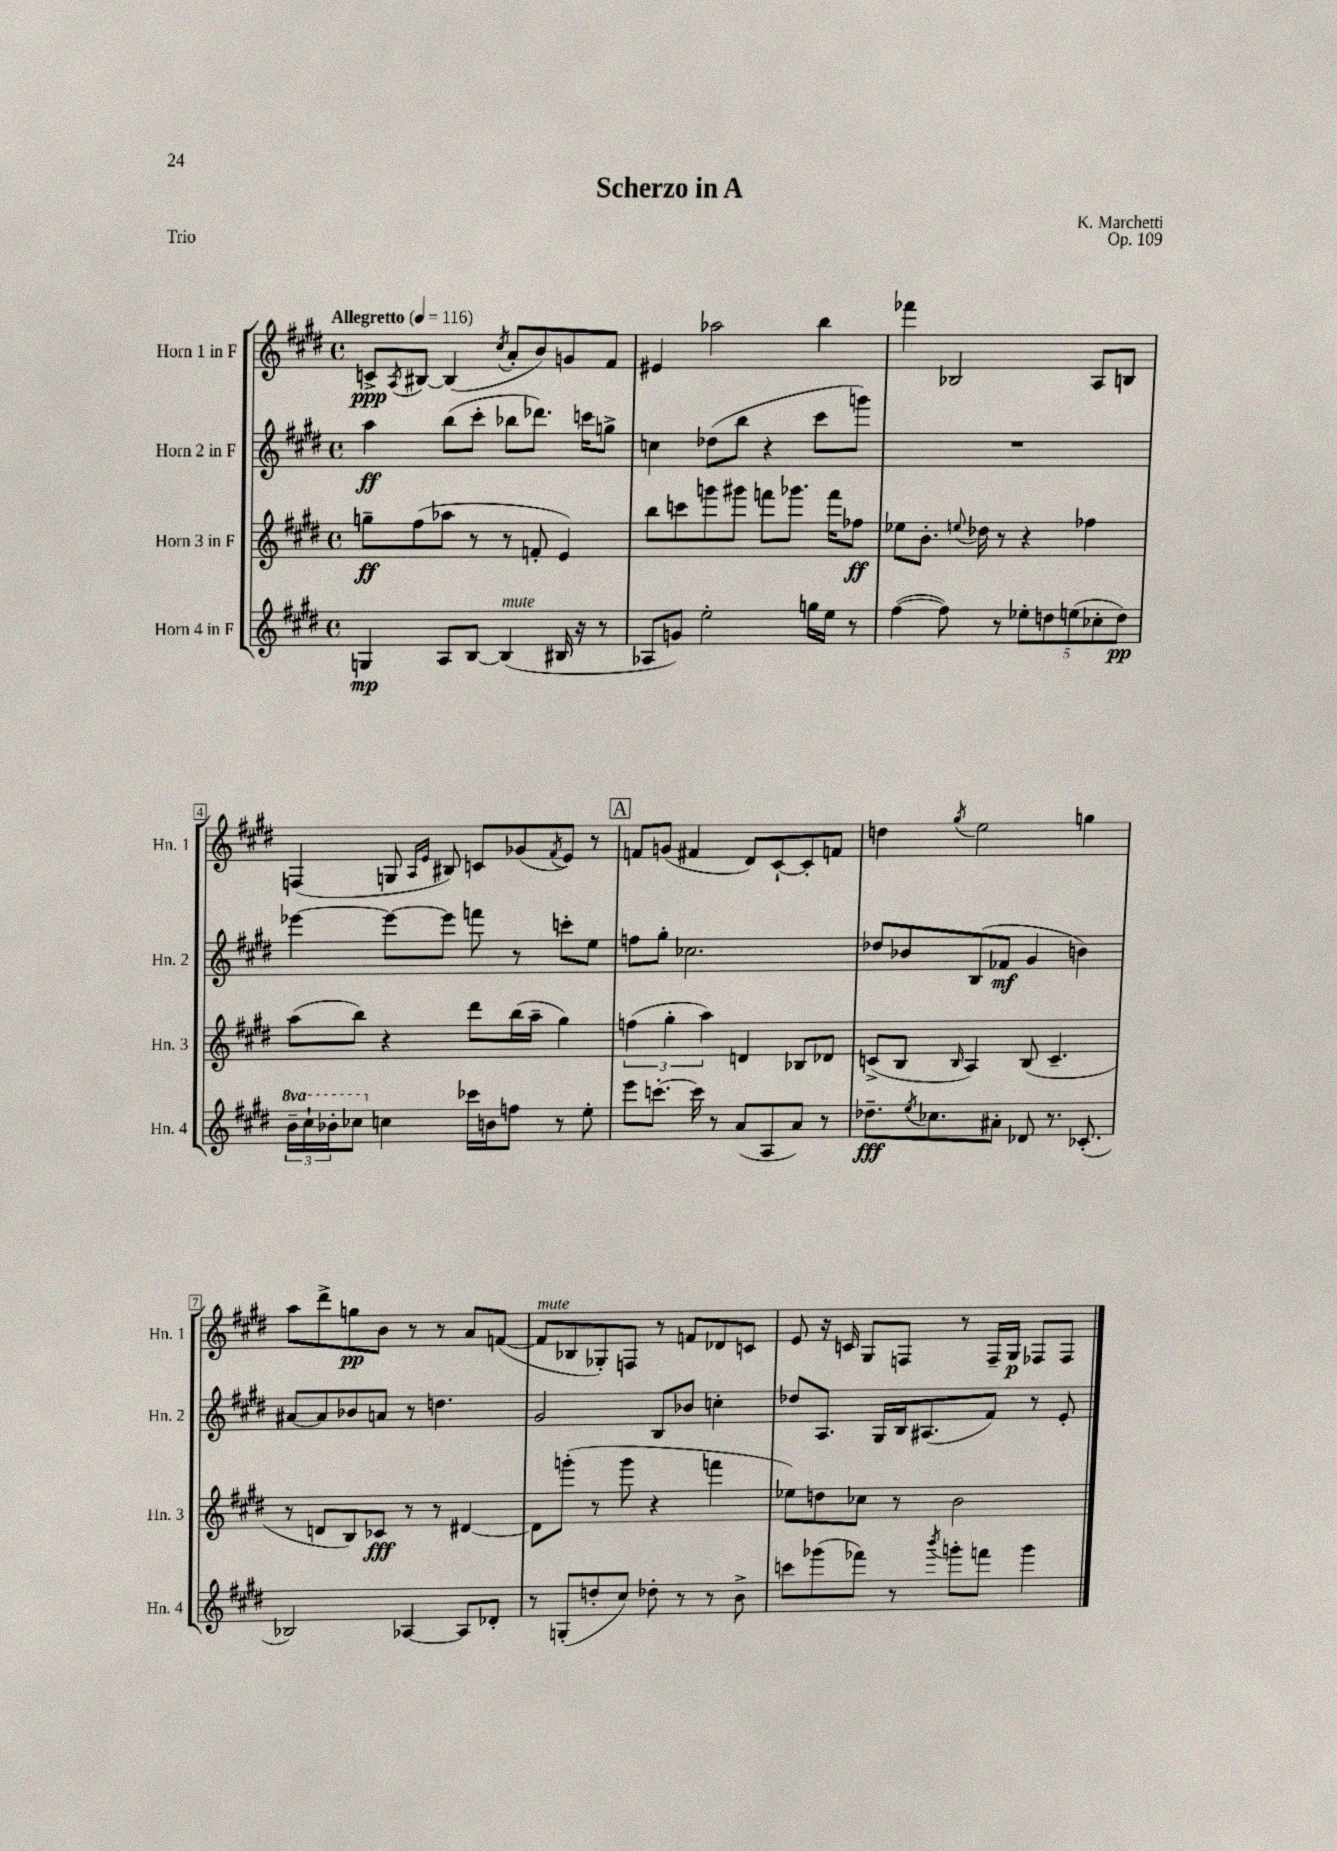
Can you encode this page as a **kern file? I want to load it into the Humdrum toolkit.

**kern	**dynam	**kern	**dynam	**kern	**dynam	**kern	**dynam
*part4	*part4	*part3	*part3	*part2	*part2	*part1	*part1
*staff4	*staff4	*staff3	*staff3	*staff2	*staff2	*staff1	*staff1
*I"Horn 4 in F	*	*I"Horn 3 in F	*	*I"Horn 2 in F	*	*I"Horn 1 in F	*
*I'Hn. 4	*	*I'Hn. 3	*	*I'Hn. 2	*	*I'Hn. 1	*
*clefG2	*	*clefG2	*	*clefG2	*	*clefG2	*
*k[f#c#g#d#]	*	*k[f#c#g#d#]	*	*k[f#c#g#d#]	*	*k[f#c#g#d#]	*
*M4/4	*	*M4/4	*	*M4/4	*	*M4/4	*
*met(c)	*	*met(c)	*	*met(c)	*	*met(c)	*
*MM116	*	*MM116	*	*MM116	*	*MM116	*
=1	=1	=1	=1	=1	=1	=1	=1
!	!	!	!	!	!	!LO:TX:a:B:t=Allegretto	!
4Gn/	mp	8ggn~\L	ff	4aa\	ff	8cn^/L	ppp
.	.	.	.	.	.	8qA/	.
.	.	(8ff#\	.	.	.	[8B#X/J	.
8A/L	.	8aa-X\J	.	(8bb\L	.	(4B#/]	.
[8B/J	.	8r	.	8ccc#'\J	.	.	.
.	.	.	.	.	.	8qcc#/	.
!LO:TX:a:i:t=mute	!	!	!	!	!	!	!
(4B/]	.	8r	.	8bb-X\L	.	8a'/L	.
.	.	8fn'/	.	8.ddd-X\J)	.	8b/)	.
16B#X/	.	4e/)	.	.	.	8gn/	.
16r	.	.	.	16cccn\KL	.	.	.
8r	.	.	.	8ggn^\J	.	8f#/J	.
=2	=2	=2	=2	=2	=2	=2	=2
8A-X/L	.	8bb\L	.	4ccn\	.	4e#X/	.
8gn/J)	.	8cccn\	.	.	.	.	.
2ee'\	.	8gggn\	.	(8dd-X\L	.	2aa-X\	.
.	.	8ggg#X\J	.	8bb\J	.	.	.
.	.	8fffn\L	.	4r	.	.	.
.	.	8.ggg-X\J	.	.	.	.	.
16ggn\LL	.	.	.	8ccc#\L	.	4bb\	.
16ee\JJ	.	16fff\KL	.	.	.	.	.
8r	.	8ff-X\J	ff	8gggn\J)	.	.	.
=3	=3	=3	=3	=3	=3	=3	=3
([4ff#\	.	8ee-X\L	.	1r	.	4fff-X\	.
.	.	8.b'\J	.	.	.	.	.
8ff#\])	.	.	.	.	.	2B-X/	.
.	.	8qqeen/	.	.	.	.	.
.	.	16dd-X\	.	.	.	.	.
8r	.	8r	.	.	.	.	.
10ee-X'\L	.	4r	.	.	.	.	.
10ddn\	.	.	.	.	.	.	.
(10een\	.	.	.	.	.	.	.
.	.	4ff-X\	.	.	.	8A/L	.
10cc-X'\	.	.	.	.	.	.	.
.	.	.	.	.	.	8Bn/J	.
10dd\J)	pp	.	.	.	.	.	.
!!LO:LB:g=z
=4	=4	=4	=4	=4	=4	=4	=4
*8va	*	*	*	*	*	*	*
24bb~\LL	.	(8aa\L	.	[4eee-X\	.	(4Fn/	.
24ccc#`\	.	.	.	.	.	.	.
24bb-X'\J	.	.	.	.	.	.	.
8ccc-X\J	.	8bb\J)	.	.	.	.	.
*X8va	*	*	*	*	*	*	*
4ccn\	.	4r	.	8eee-\L_	.	8Gn/	.
.	.	.	.	.	.	16qqA/LL	.
.	.	.	.	.	.	16qqe/JJ	.
.	.	.	.	8eee-\J]	.	8B#X/)	.
16ccc-X\LL	.	8ddd#\L	.	8fffn\	.	8cn/L	.
16bn\J	.	.	.	.	.	.	.
8ffn\J	.	(16bb\L	.	8r	.	(8g-X/	.
.	.	16aa~\JJ	.	.	.	.	.
.	.	.	.	.	.	8qf#/	.
8r	.	4gg#\)	.	8cccn'\L	.	8e/J)	.
8ee'\	.	.	.	8ee\J	.	8r	.
!!LO:REH:place=s1:t=A
=5	=5	=5	=5	=5	=5	=5	=5
8eee\L	.	(6ffn\	.	8ffn\L	.	8fn/L	.
[8.cccn'\J	.	.	.	8gg#'\J	.	(8gn/J	.
.	.	6gg#'\	.	.	.	.	.
.	.	.	.	2.cc-X\	.	4f#X/	.
16ccc\]	.	.	.	.	.	.	.
.	.	6aa\)	.	.	.	.	.
8r	.	.	.	.	.	.	.
(8a/L	.	4dn/	.	.	.	8d#/L)	.
8A/	.	.	.	.	.	[8c#`/	.
8a/J)	.	8B-X/L	.	.	.	8c#'/]	.
8r	.	8d-X/J	.	.	.	8fn/J	.
=6	=6	=6	=6	=6	=6	=6	=6
8.dd-X~\L	fff	(8cn^/L	.	8dd-X/L	.	4ddn\	.
.	.	8B/J	.	8b-X/	.	.	.
8qee/	.	.	.	.	.	.	.
8.cc-X\	.	.	.	.	.	.	.
.	.	16qqB/	.	.	.	8qgg#/	.
.	.	4A/)	.	(8B/	.	2ee\	.
8a#X'\J	.	.	.	8f-X/J	mf	.	.
8d-X/	.	(8B/	.	4g#/	.	.	.
8.r	.	4.c~/	.	.	.	.	.
.	.	.	.	4bn\)	.	4ggn\	.
(8.c-X'/	.	.	.	.	.	.	.
!!LO:LB:g=z
=7	=7	=7	=7	=7	=7	=7	=7
2B-X/)	.	8r	.	[8a#X/L	.	8aa\L	.
.	.	8dn/L	.	8a#/]	.	8ddd#^\	.
.	.	8B/)	.	8b-X/	.	8ggn\	pp
.	.	8c-X/J	fff	8an/J	.	8b\J	.
[4A-X/	.	8r	.	8r	.	8r	.
.	.	8r	.	4.ddn\	.	8r	.
8A-/L]	.	[4d#X/	.	.	.	8a/L	.
8d-X'/J	.	.	.	.	.	([8fn/J	.
=8	=8	=8	=8	=8	=8	=8	=8
!	!	!	!	!	!	!LO:TX:a:i:t=mute	!
8r	.	8d#\L]	.	2g#/	.	8f/L]	.
(8Gn'/L	.	(8gggn'\J	.	.	.	8B-X/	.
8ddn'/	.	8r	.	.	.	8G-X'/)	.
8cc#/J)	.	8ggg\	.	.	.	8Fn/J	.
8dd-X'\	.	4r	.	8B/L	.	8r	.
8r	.	.	.	8b-X/J	.	8fn/L	.
8r	.	4fffn\	.	4ccn'\	.	8d-X/	.
8b^\	.	.	.	.	.	8cn/J	.
=9	=9	=9	=9	=9	=9	=9	=9
8cccn\L	.	8ee-X\L)	.	8dd-X/L	.	8e/	.
(8ggg-X\	.	8ddn\	.	8.A/J	.	16r	.
.	.	.	.	.	.	16cn/	.
8fff-X\J)	.	8cc-X\J	.	.	.	8G#/L	.
.	.	.	.	16G#/LL	.	.	.
8r	.	8r	.	16B/J	.	8Fn/J	.
.	.	.	.	(8.A#X/	.	.	.
8qbbb/	.	.	.	.	.	.	.
8gggn'\L	.	2b\	.	.	.	8r	.
8fffn\J	.	.	.	8f#/J)	.	16F~/LL	.
.	.	.	.	.	.	16G#/JJ	p
4ggg\	.	.	.	8r	.	8F-X/L	.
.	.	.	.	8e'/	.	8F-/J	.
==	==	==	==	==	==	==	==
*-	*-	*-	*-	*-	*-	*-	*-
